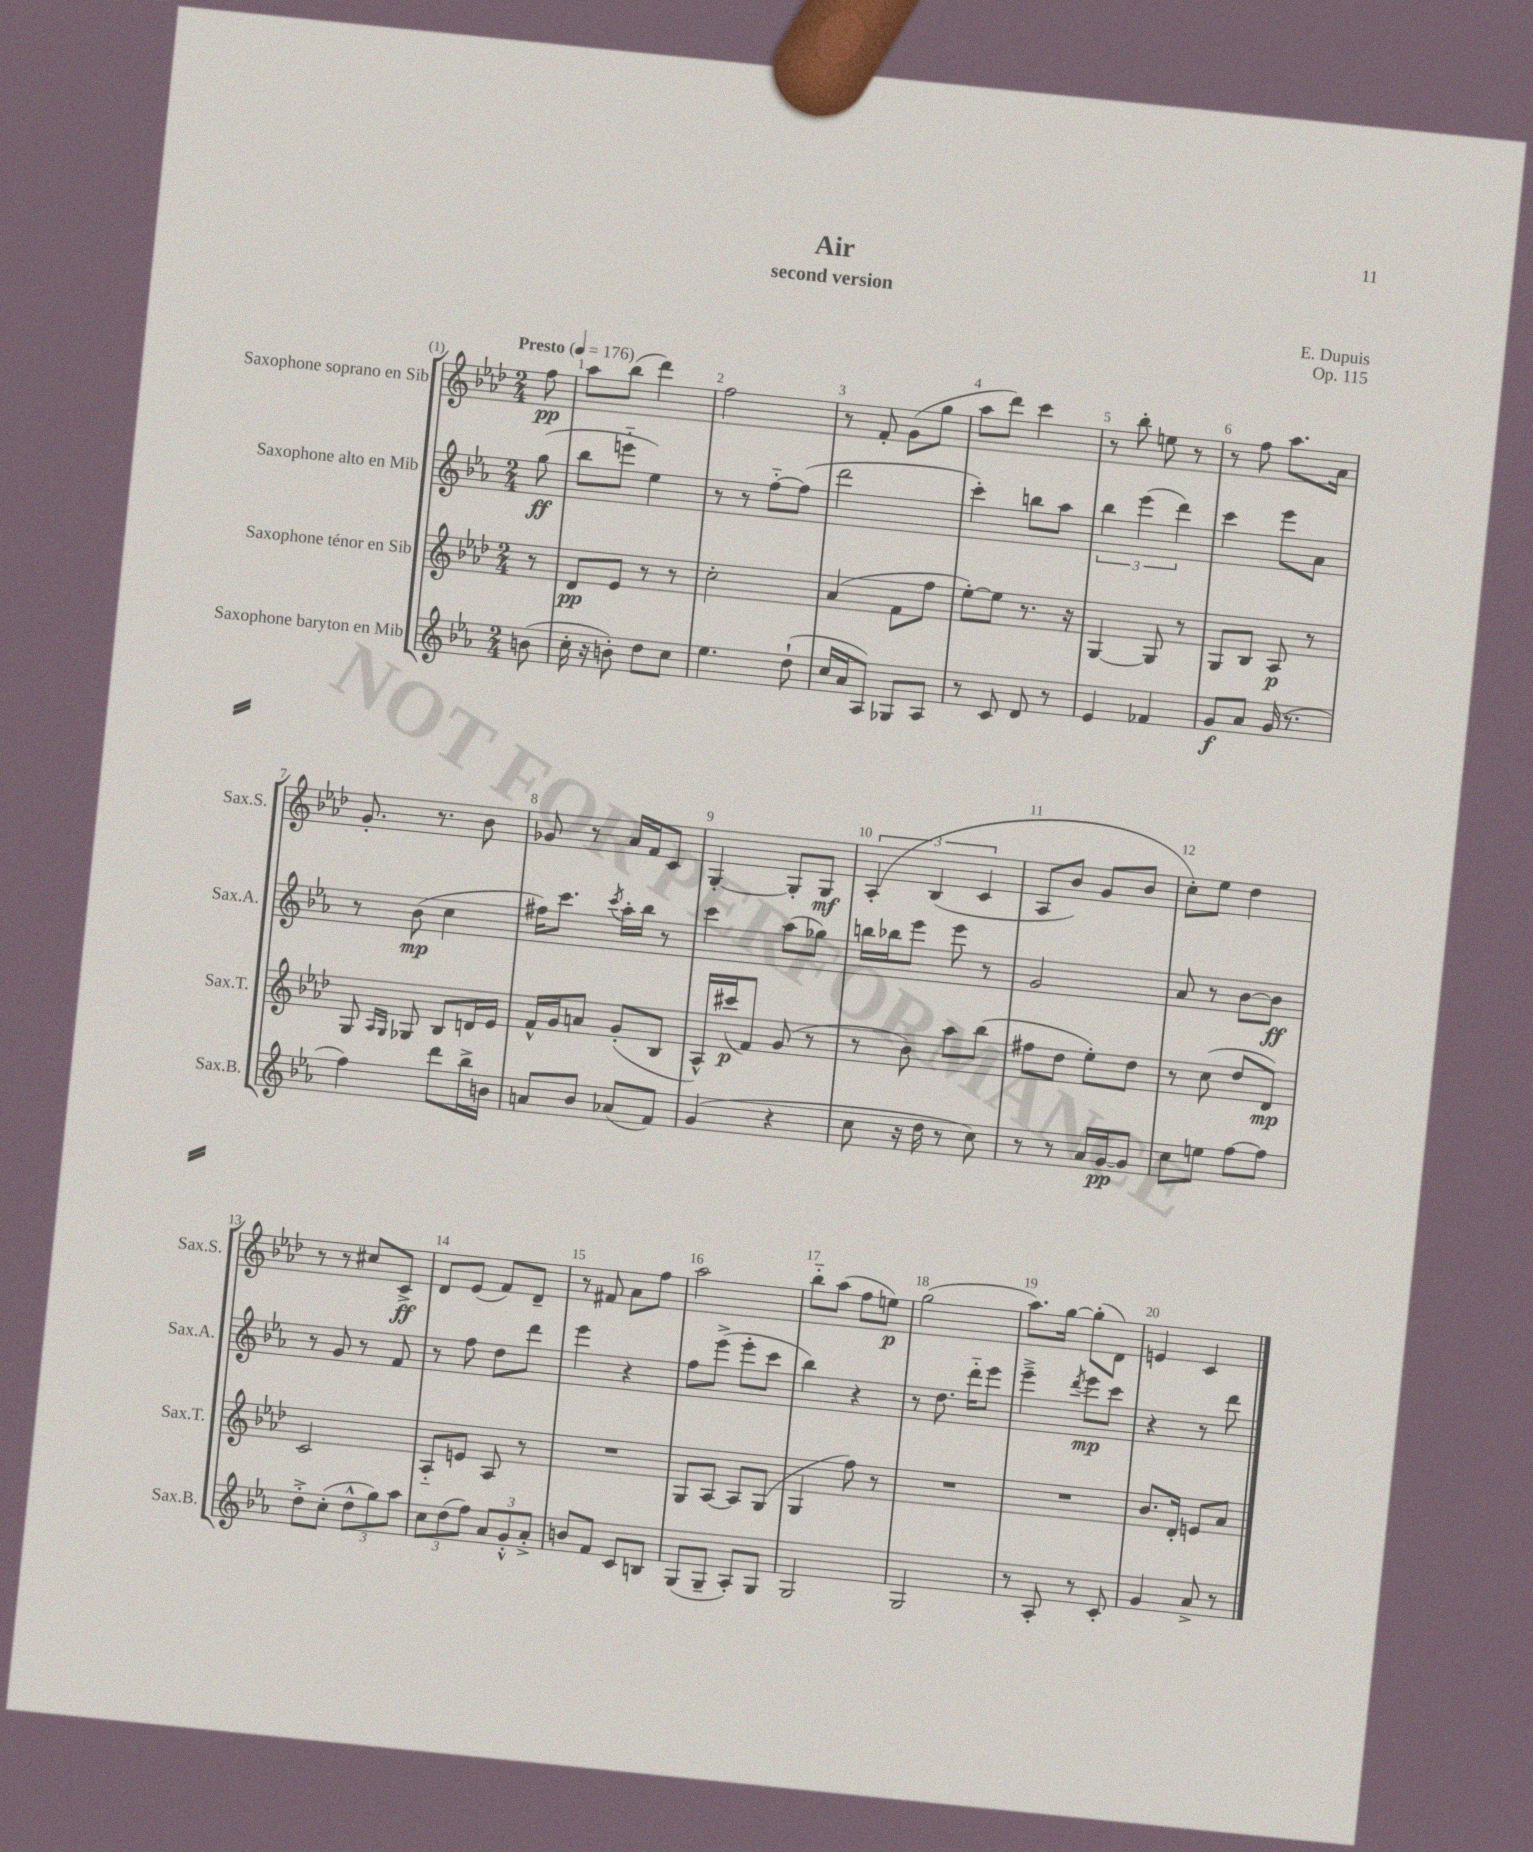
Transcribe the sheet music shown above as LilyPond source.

\header { title = "Air" composer = "E. Dupuis" subtitle = "second version" opus = "Op. 115" }
<<
\new StaffGroup <<
\new Staff = "s0" \with { instrumentName = "Saxophone soprano en Sib" shortInstrumentName = "Sax.S." } {
    \clef treble \key aes \major \numericTimeSignature \time 2/4 \partial 8 \tempo "Presto" 4 = 176
    f''8\pp |
    aes''8 bes''8( des'''4) |
    f''2 |
    r8 f'8-. g'8( g''8 |
    aes''8 des'''8) c'''4 |
    r8 bes''8-. e''8 r8 |
    r8 f''8 aes''8. aes'16 |
    g'8.-. r8. bes'8 |
    ges'8 r8 aes'16 f'16 c'8 |
    g4~-. g8-. g8\mf |
    \tuplet 3/2 { aes4-.\( bes4( c'4 } |
    aes8 bes'8) g'8 bes'8 |
    c''8-.\) ees''8 des''4 |
    r8 r8 cis''8 c'8->\ff |
    des'8 ees'8( f'8) des'8-- |
    r8 fis'8 aes'8 f''8 |
    aes''2 |
    bes''8-_ aes''8( f''8 e''8\p) |
    g''2( |
    aes''8.) g''16~ g''8-.( des'8) |
    e'4 c'4 \bar "|." |
}
\new Staff = "s1" \with { instrumentName = "Saxophone alto en Mib" shortInstrumentName = "Sax.A." } {
    \clef treble \key ees \major \numericTimeSignature \time 2/4 \partial 8
    g''8\ff( |
    bes''8 e'''8-_ ees''4) |
    r8 r8 f''8~-_ f''8( |
    d'''2 |
    c'''4-.) b''8 aes''8 |
    \tuplet 3/2 { bes''4 ees'''4( d'''4) } |
    c'''4 ees'''8 aes'8 |
    r8 bes'8\mp( c''4 |
    fis''16) c'''8. \acciaccatura { c'''8 } aes''16-. bes''16 r8 |
    c'''4 aes''8( ges''8) |
    b''16 bes''16 ees'''8 ees'''8 r8 |
    g'2 |
    aes'8 r8 bes'8~ bes'8\ff |
    r8 g'8 r8 f'8 |
    r8 f''8 d''8 d'''8 |
    ees'''4 r4 |
    f''8 ees'''8->( ees'''8-. c'''8 |
    bes''4) r4 |
    r8 d''8. d'''16-_ ees'''8 |
    ees'''4---> \acciaccatura { d'''8 } ees'''8\mp c'''8 |
    r4 r8 d'''8 \bar "|." |
}
\new Staff = "s2" \with { instrumentName = "Saxophone ténor en Sib" shortInstrumentName = "Sax.T." } {
    \clef treble \key aes \major \numericTimeSignature \time 2/4 \partial 8
    r8 |
    des'8\pp ees'8 r8 r8 |
    c''2-. |
    aes'4( f'8 f''8 |
    ees''8~-.) ees''8 r8. r16 |
    g4~ g8 r8 |
    g8 bes8 aes8\p r8 |
    g8 \grace { aes16 g16 } ges8 bes8 d'16 ees'16 |
    f'16-^ g'16 a'8 g'8-.( bes8 |
    aes16-^) cis'''16\p( f'8) g'8( r8 |
    r8 bes'8) aes''8 bes''8( |
    fis''8 des''8 ees''8-.) des''8 |
    r8 c''8( des''8 des'8\mp) |
    c'2 |
    aes8-_ e'8 aes8 r8 |
    R2 |
    g8 aes8~ aes8 g8( |
    g4 f''8) r8 |
    R2 |
    R2 |
    bes'8. des'16-. e'8 aes'8 \bar "|." |
}
\new Staff = "s3" \with { instrumentName = "Saxophone baryton en Mib" shortInstrumentName = "Sax.B." } {
    \clef treble \key ees \major \numericTimeSignature \time 2/4 \partial 8
    b'8( |
    c''16-. r16 b'8-.) d''8 c''8 |
    ees''4. d''8-!( |
    c''16 aes'16 aes8) ges8 aes8 |
    r8 c'8 d'8 r8 |
    ees'4 fes'4 |
    g'8\f aes'8 g'16( r8. |
    f''4) d'''8 bes''16-> b'16 |
    a'8 bes'8 aes'8( f'8) |
    g'4( r4 |
    c''8 r16 d''16 r8 c''8) |
    r8 r8 aes'16 g'16~\pp g'8 |
    c''8 e''8 f''8~ f''8 |
    d''8-.-> c''8-.( \tuplet 3/2 { d''8-^ g''8) aes''8 } |
    \tuplet 3/2 { c''8 d''8( f''8) } \tuplet 3/2 { aes'8 g'8-.-^ aes'8-.-> } |
    b'8 f'8 c'8 b8 |
    g8( g8-- aes8-.) g8 |
    g2 |
    g2 |
    r8 aes8-. r8 c'8-. |
    g'4 aes'8-> r8 \bar "|." |
}
>>
>>
\layout { \context { \Score \override BarNumber.break-visibility = ##(#f #t #t) barNumberVisibility = #all-bar-numbers-visible } }
